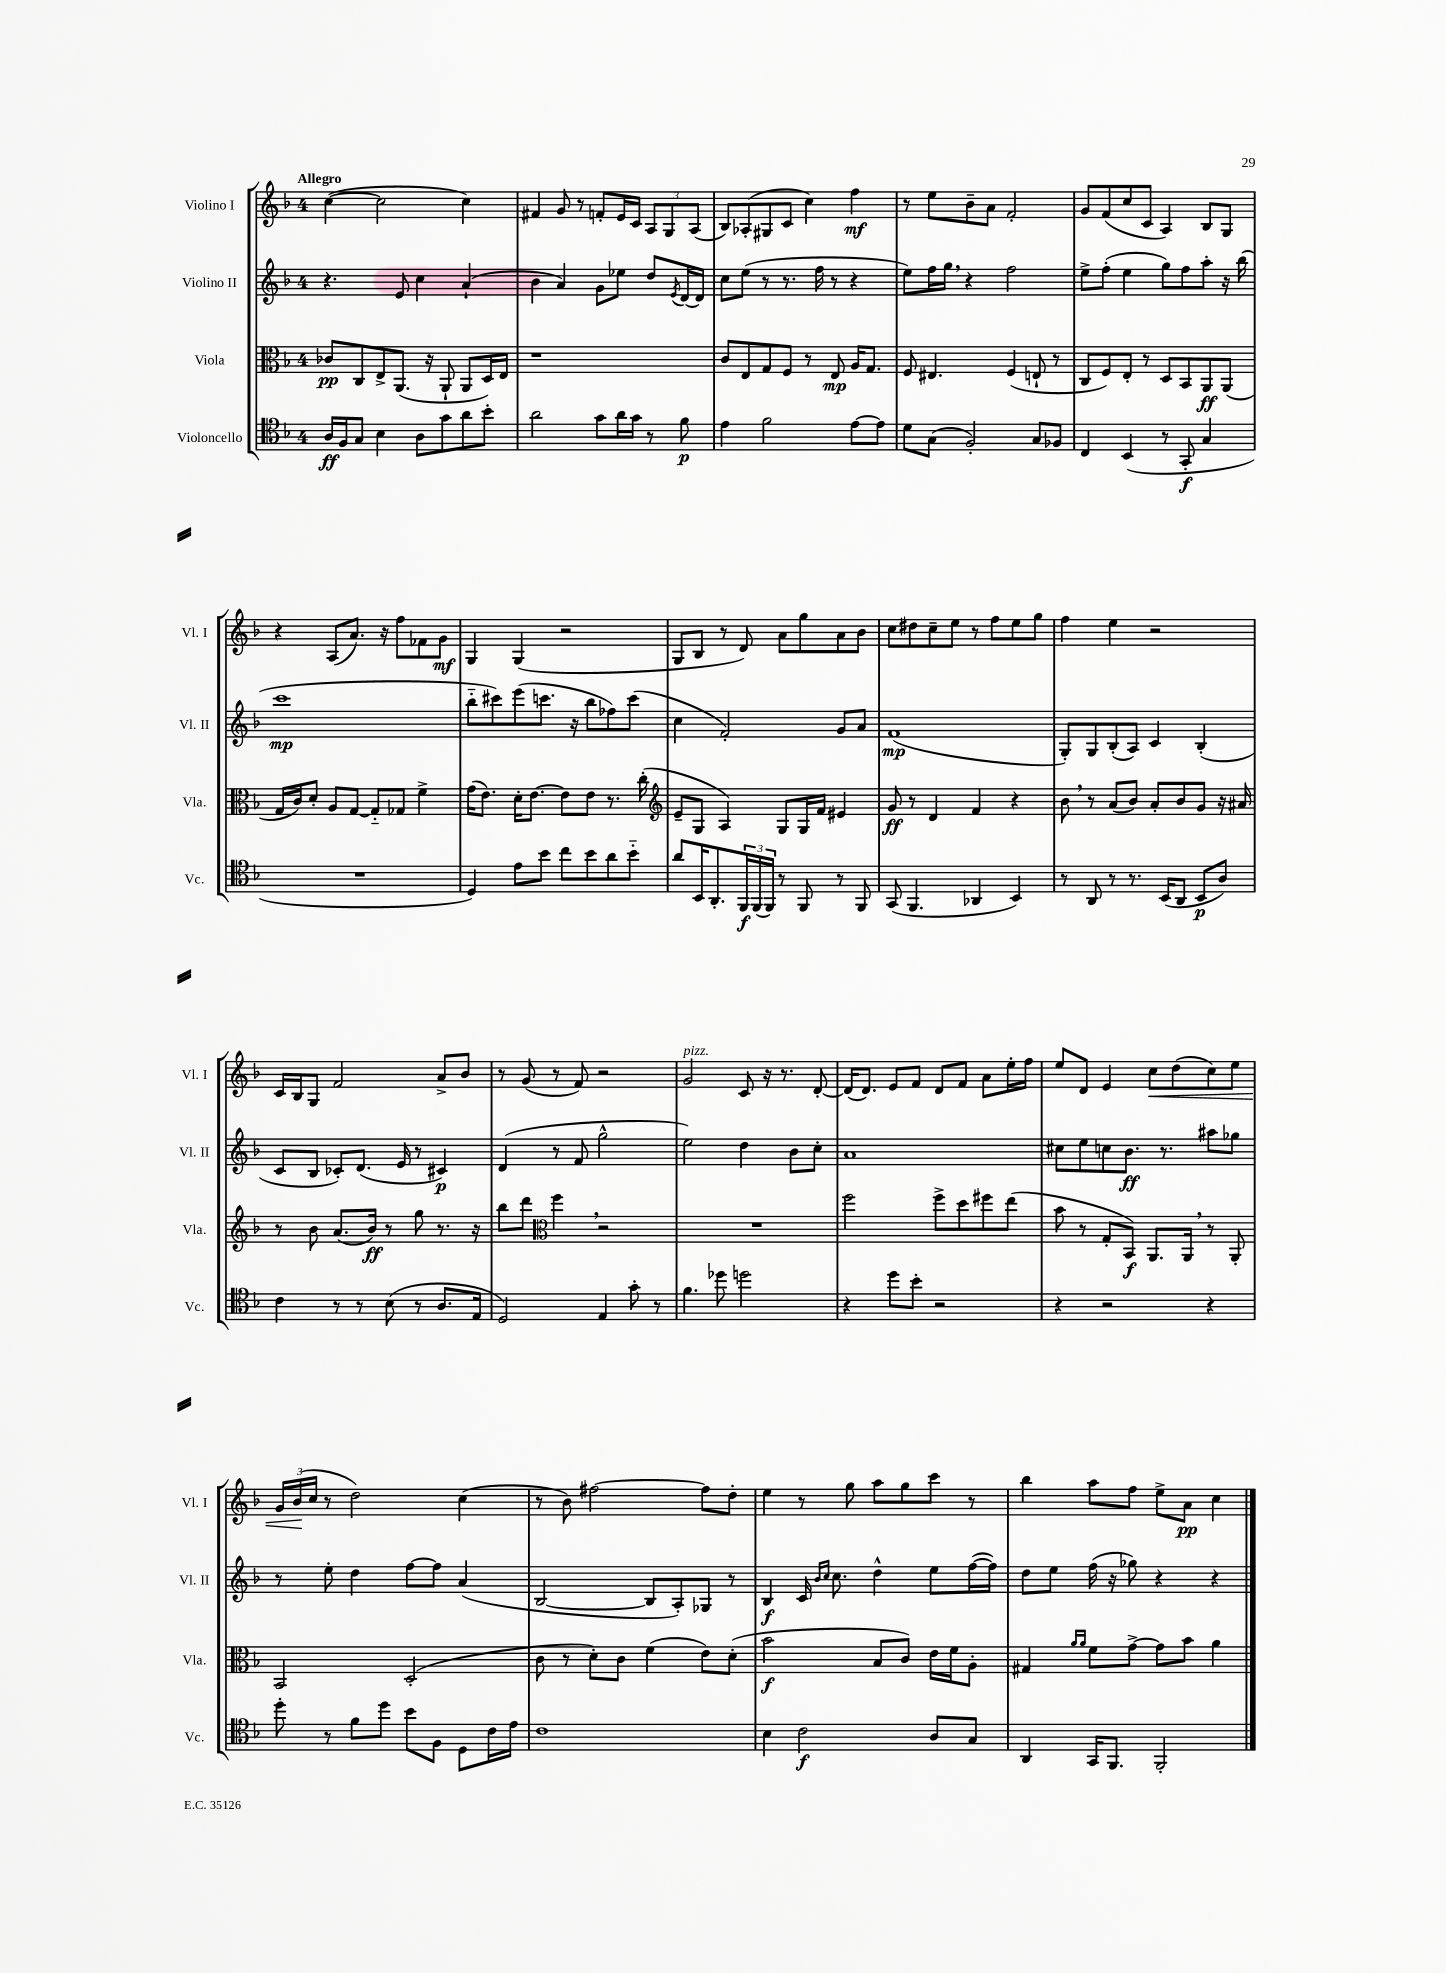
<<
\new StaffGroup <<
\new Staff = "s0" \with { instrumentName = "Violino I" shortInstrumentName = "Vl. I" } {
    \clef treble \key f \major \once \override Staff.TimeSignature.style = #'single-digit \time 4/4 \tempo "Allegro"
    c''4~( c''2 c''4) |
    fis'4 g'8 r8 f'8-. e'16 c'16 \tuplet 3/2 { a8 g8 a8( } |
    bes8) aes8-.( gis8 c'8 c''4) f''4\mf |
    r8 e''8 bes'8-- a'8 f'2-. |
    g'8 f'8( c''8 c'8 a4) bes8 g8 |
    r4 a8( a'8.) r16 f''8 fes'8 g'8\mf |
    g4 g4( r2 |
    g8 bes8 r8 d'8) a'8 g''8 a'8 bes'8 |
    c''8 dis''8 c''8-- e''8 r8 f''8 e''8 g''8 |
    f''4 e''4 r2 |
    c'16 bes16 g8 f'2 a'8-> bes'8 |
    r8 g'8( r8 f'8) r2 |
    g'2^\markup { \italic "pizz." } c'8 r16 r8. d'8~-. |
    d'16( d'8.) e'8 f'8 d'8 f'8 a'8 e''16-. f''16 |
    e''8 d'8 e'4 c''8\< d''8( c''8) e''8 |
    \tuplet 3/2 { g'16 bes'16\!( c''16 } r8 d''2) c''4( |
    r8 bes'8) fis''2~ fis''8 d''8-. |
    e''4 r8 g''8 a''8 g''8 c'''8 r8 |
    bes''4 a''8 f''8 e''8-> a'8\pp c''4 \bar "|." |
}
\new Staff = "s1" \with { instrumentName = "Violino II" shortInstrumentName = "Vl. II" } {
    \clef treble \key f \major \once \override Staff.TimeSignature.style = #'single-digit \time 4/4
    r4. e'8 c''4 a'4-!( |
    bes'4 a'4) g'8 ees''8 d''8 \acciaccatura { e'8 } d'16~ d'16 |
    c''8 e''8( r8 r8. f''16 r8 r4 |
    e''8) f''16 g''16 \breathe r4 f''2 |
    e''8-> f''8-.( e''4 g''8) f''8 a''8-. r16 bes''16( |
    c'''1\mp |
    bes''8-_ cis'''8) e'''8( c'''8. r16 bes''8 fes''8) c'''8( |
    c''4 f'2-.) g'8 a'8 |
    f'1\mp( |
    g8-.) g8 bes8-.( a8) c'4 bes4-.( |
    c'8 bes8 ces'8-.) d'8.( e'16 r8 cis'4\p) |
    d'4( r8 f'8 g''2-^ |
    e''2) d''4 bes'8 c''8-. |
    a'1 |
    cis''8 e''8 c''8 bes'8.\ff r8. ais''8 ges''8 |
    r8 e''8-. d''4 f''8~ f''8 a'4( |
    bes2~ bes8 a8-.) ges8 r8 |
    bes4\f c'16 \grace { bes'16 c''16 } c''8. d''4-^ e''8 f''16~( f''16) |
    d''8 e''8 f''16( r16 ges''8) r4 r4 \bar "|." |
}
\new Staff = "s2" \with { instrumentName = "Viola" shortInstrumentName = "Vla." } {
    \clef alto \key f \major \once \override Staff.TimeSignature.style = #'single-digit \time 4/4
    ces'8\pp c8 e8-> a,8.( r16 a,8-! a,8 d16) e16 |
    r1 |
    c'8 e8 g8 f8 r8 e8\mp a16 g8. |
    f8 eis4. f4( e8-! r8 |
    c8 f8) e8-. r8 d8 bes,8 a,8\ff a,8( |
    g16 c'16) d'8-. a8 g8~ g8-_ ges8 f'4-> |
    g'16( e'8.) d'16-. e'8.~ e'8 e'8 r8. c''16-.( |
    \clef treble e'8-- g8 a4) g8 g16 f'16 eis'4 |
    g'8\ff r8 d'4 f'4 r4 |
    bes'8 \breathe r8 a'8( bes'8) a'8-. bes'8 g'8 r16 ais'16 |
    r8 bes'8 a'8.( bes'16\ff) r8 g''8 r8. r16 |
    bes''8 d'''8 \clef alto f''4 \breathe r2 |
    R1 |
    f''2 f''8-> d''8 fis''8 e''8( |
    bes'8 r8 g8-. bes,8\f) a,8. a,16 \breathe r8 a,8-. |
    bes,2 d2-.( |
    c'8 r8 d'8-.) c'8 f'4( e'8) d'8-.( |
    bes'2\f bes8 c'8) e'16 f'16 a8-. |
    gis4 \grace { a'16 a'16 } f'8 g'8~-> g'8 bes'8 a'4 \bar "|." |
}
\new Staff = "s3" \with { instrumentName = "Violoncello" shortInstrumentName = "Vc." } {
    \clef tenor \key f \major \once \override Staff.TimeSignature.style = #'single-digit \time 4/4
    a16\ff f16 g8 bes4 a8 g'8 a'8 bes'8-. |
    a'2 g'8 a'16 g'16 r8 f'8\p |
    e'4 f'2 e'8~ e'8 |
    d'8 g8( f2-.) g8 fes8 |
    c4 bes,4( r8 g,8-.\f g4 |
    R1 |
    d4) e'8 bes'8 c''8 bes'8 a'8 bes'8-_ |
    a'8 bes,16 a,8.-. \tuplet 3/2 { f,16\f f,16( f,16) } r8 f,8 r8 f,8 |
    g,8( f,4. aes,4 bes,4) |
    r8 a,8 r8 r8. bes,16( a,8 bes,8\p a8) |
    c'4 r8 r8 bes8( r8 a8. e16 |
    d2) e4 g'8-. r8 |
    f'4. des''8 d''2 |
    r4 d''8 bes'8-. r2 |
    r4 r2 r4 |
    d''8-. r8 f'8 d''8 bes'8 f8 d8 c'16 e'16 |
    c'1 |
    bes4 c'2\f a8 g8 |
    a,4 g,16 f,8. f,2-. \bar "|." |
}
>>
>>
\layout { \context { \Score \remove "Bar_number_engraver" } }
